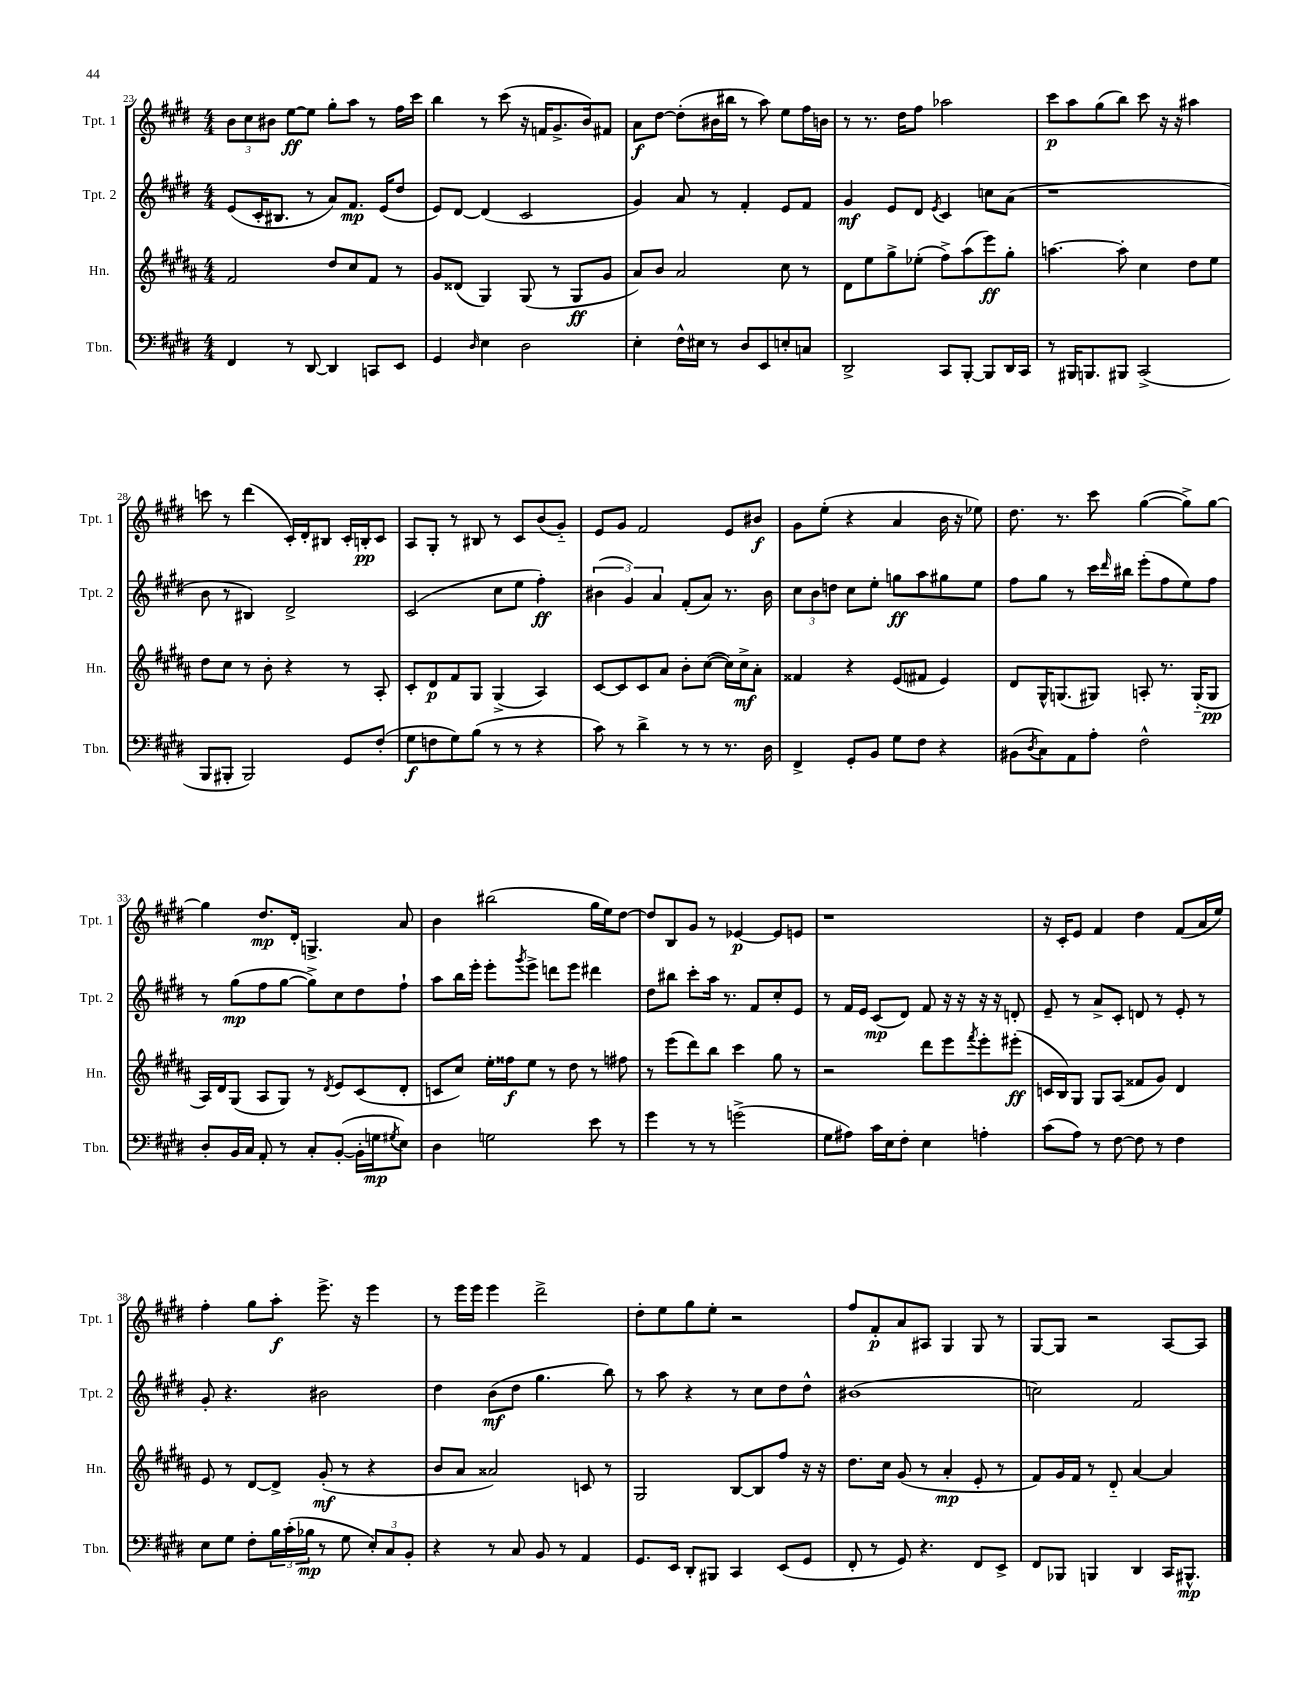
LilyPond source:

<<
\new StaffGroup <<
\new Staff = "s0" \with { instrumentName = "Tpt. 1" shortInstrumentName = "Tpt. 1" } {
    \clef treble \key e \major \numericTimeSignature \time 4/4
    \tuplet 3/2 { b'8 cis''8 bis'8 } e''8~\ff e''8 gis''8-. a''8 r8 fis''16 cis'''16 |
    b''4 r8 cis'''8( r16 f'16 gis'8.-> b'16) fis'8 |
    a'8\f dis''8~ dis''8-.( bis'16 bis''16 r8 a''8) e''8 fis''16 b'16 |
    r8 r8. dis''16 fis''8 aes''2 |
    cis'''8\p a''8 gis''8( b''8) cis'''8 r16 r16 ais''4 |
    c'''8 r8 dis'''4( cis'16-.) dis'16-. bis8 cis'16-. b16-.\pp cis'8 |
    a8 gis8-. r8 bis8 r8 cis'8 b'8( gis'8-_) |
    e'8 gis'8 fis'2 e'8 bis'8\f |
    gis'8 e''8-.( r4 a'4 b'16 r16 ees''8) |
    dis''8. r8. cis'''8 gis''4~( gis''8->) gis''8~ |
    gis''4 dis''8.\mp dis'16-. g4.-> a'8 |
    b'4 bis''2( gis''16 e''16) dis''8~ |
    dis''8 b8 gis'8 r8 ees'4~\p ees'8 e'8 |
    r1 |
    r16 cis'16-. e'8 fis'4 dis''4 fis'8( a'16 e''16) |
    fis''4-. gis''8 a''8-.\f e'''8.-> r16 e'''4 |
    r8 e'''16 e'''16 e'''4 dis'''2-> |
    dis''8-. e''8 gis''8 e''8-. r2 |
    fis''8 fis'8-.\p a'8 ais8 gis4 gis8 r8 |
    gis8~ gis8 r2 a8~ a8 \bar "|." |
}
\new Staff = "s1" \with { instrumentName = "Tpt. 2" shortInstrumentName = "Tpt. 2" } {
    \clef treble \key e \major \numericTimeSignature \time 4/4
    e'8( cis'16-. bis8. r8 a'8) fis'8.\mp e'16( dis''8 |
    e'8) dis'8~ dis'4( cis'2 |
    gis'4) a'8 r8 fis'4-. e'8 fis'8 |
    gis'4\mf e'8 dis'8 \acciaccatura { e'8 } cis'4 c''8 a'8( |
    r1 |
    b'8 r8 bis4) dis'2-> |
    cis'2( cis''8 e''8 fis''4-.\ff) |
    \tuplet 3/2 { bis'4( gis'4) a'4 } fis'8-.( a'8) r8. bis'16 |
    \tuplet 3/2 { cis''8 b'8 d''8 } cis''8 e''8-. g''8\ff a''8 gis''8 e''8 |
    fis''8 gis''8 r8 cis'''16 \grace { dis'''16 } bis''16 e'''8-.( fis''8 e''8) fis''8 |
    r8 gis''8\mp( fis''8 gis''8~ gis''8->) cis''8 dis''8 fis''8-! |
    a''8 b''16 e'''16-. e'''8-. \acciaccatura { gis'''8 } e'''8-> d'''8 e'''8 dis'''4 |
    dis''8 bis''8 cis'''8-. a''16 r8. fis'8 cis''8-. e'8 |
    r8 fis'16 e'16 cis'8\mp( dis'8) fis'8 r16 r16 r16 r16 d'8-. |
    e'8-- r8 a'8-> cis'8-. d'8 r8 e'8-. r8 |
    gis'8-. r4. bis'2 |
    dis''4 b'8\mf( dis''8 gis''4. b''8) |
    r8 a''8 r4 r8 cis''8 dis''8 dis''8-^ |
    bis'1( |
    c''2) fis'2 \bar "|." |
}
\new Staff = "s2" \with { instrumentName = "Hn." shortInstrumentName = "Hn." } {
    \clef treble \key b \major \numericTimeSignature \time 4/4
    fis'2 dis''8 cis''8 fis'8 r8 |
    gis'8 disis'8( gis4) gis8( r8 gis8\ff gis'8 |
    ais'8) b'8 ais'2 cis''8 r8 |
    dis'8 e''8 gis''8-> ees''8-.( fis''8->) ais''8( e'''8\ff) gis''8-. |
    a''4.~ a''8-. cis''4 dis''8 e''8 |
    dis''8 cis''8 r8 b'8-. r4 r8 ais8-. |
    cis'8-. dis'8\p fis'8 gis8 gis4->( ais4) |
    cis'8~ cis'8 cis'8 ais'8 b'8-. cis''8~( cis''16) cis''16->\mf ais'8-. |
    fisis'4 r4 e'8( fis'8 e'4) |
    dis'8 gis16-^ g8.( gis8) a8-. r8. gis16-_( gis8\pp |
    ais16) dis'16 gis8( ais8 gis8) r8 \acciaccatura { dis'8 } e'8 cis'8( dis'8-. |
    c'8 cis''8) e''16-. fisis''16\f e''8 r8 dis''8 r8 fis''8 |
    r8 e'''8( dis'''8) b''8 cis'''4 gis''8 r8 |
    r2 dis'''8 e'''8 \acciaccatura { fis'''8 } e'''8-. eis'''8-.\ff( |
    c'16 b16) gis8 gis8 ais8( fisis'8 gis'8) dis'4 |
    e'8 r8 dis'8~ dis'8-> gis'8-.\mf( r8 r4 |
    b'8 ais'8 aisis'2) c'8 r8 |
    gis2 b8~ b8 fis''8 r16 r16 |
    dis''8. cis''16 gis'8( r8 ais'4-.\mp e'8-. r8 |
    fis'8) gis'16 fis'16 r8 dis'8-_ ais'4~ ais'4 \bar "|." |
}
\new Staff = "s3" \with { instrumentName = "Tbn." shortInstrumentName = "Tbn." } {
    \clef bass \key e \major \numericTimeSignature \time 4/4
    fis,4 r8 dis,8~ dis,4 c,8 e,8 |
    gis,4 \grace { dis16 } e4 dis2 |
    e4-. fis16-^ eis16 r8 dis8 e,8 e8-. c8 |
    dis,2-> cis,8 b,,8~-. b,,8 dis,16 cis,16 |
    r8 bis,,16 b,,8. bis,,8 cis,2->( |
    b,,8 bis,,8-. bis,,2) gis,8 fis8-.( |
    gis8\f f8 gis8) b8( r8 r8 r4 |
    cis'8) r8 dis'4-> r8 r8 r8. dis16 |
    fis,4-> gis,8-. b,8 gis8 fis8 r4 |
    bis,8( \acciaccatura { dis8 } cis8) a,8 a8-. fis2-^ |
    dis8-. b,16 cis16 a,8-. r8 cis8-. b,8~-.( b,16-. g16\mp \acciaccatura { gis8 } e8) |
    dis4 g2 e'8 r8 |
    gis'4 r8 r8 g'2->( |
    gis8 ais8) cis'16 e16 fis8-. e4 a4-. |
    cis'8( a8) r8 fis8~ fis8 r8 fis4 |
    e8 gis8 fis8-. \tuplet 3/2 { b16 cis'16-.( bes16\mp } r8 gis8 \tuplet 3/2 { e8-.) cis8 b,8-. } |
    r4 r8 cis8 b,8 r8 a,4 |
    gis,8. e,16 dis,8-. bis,,8 cis,4 e,8( gis,8 |
    fis,8-. r8 gis,8) r4. fis,8 e,8-> |
    fis,8 bes,,8 b,,4 dis,4 cis,16 bis,,8.-^\mp \bar "|." |
}
>>
>>
\layout { \context { \Score currentBarNumber = #23 } }
